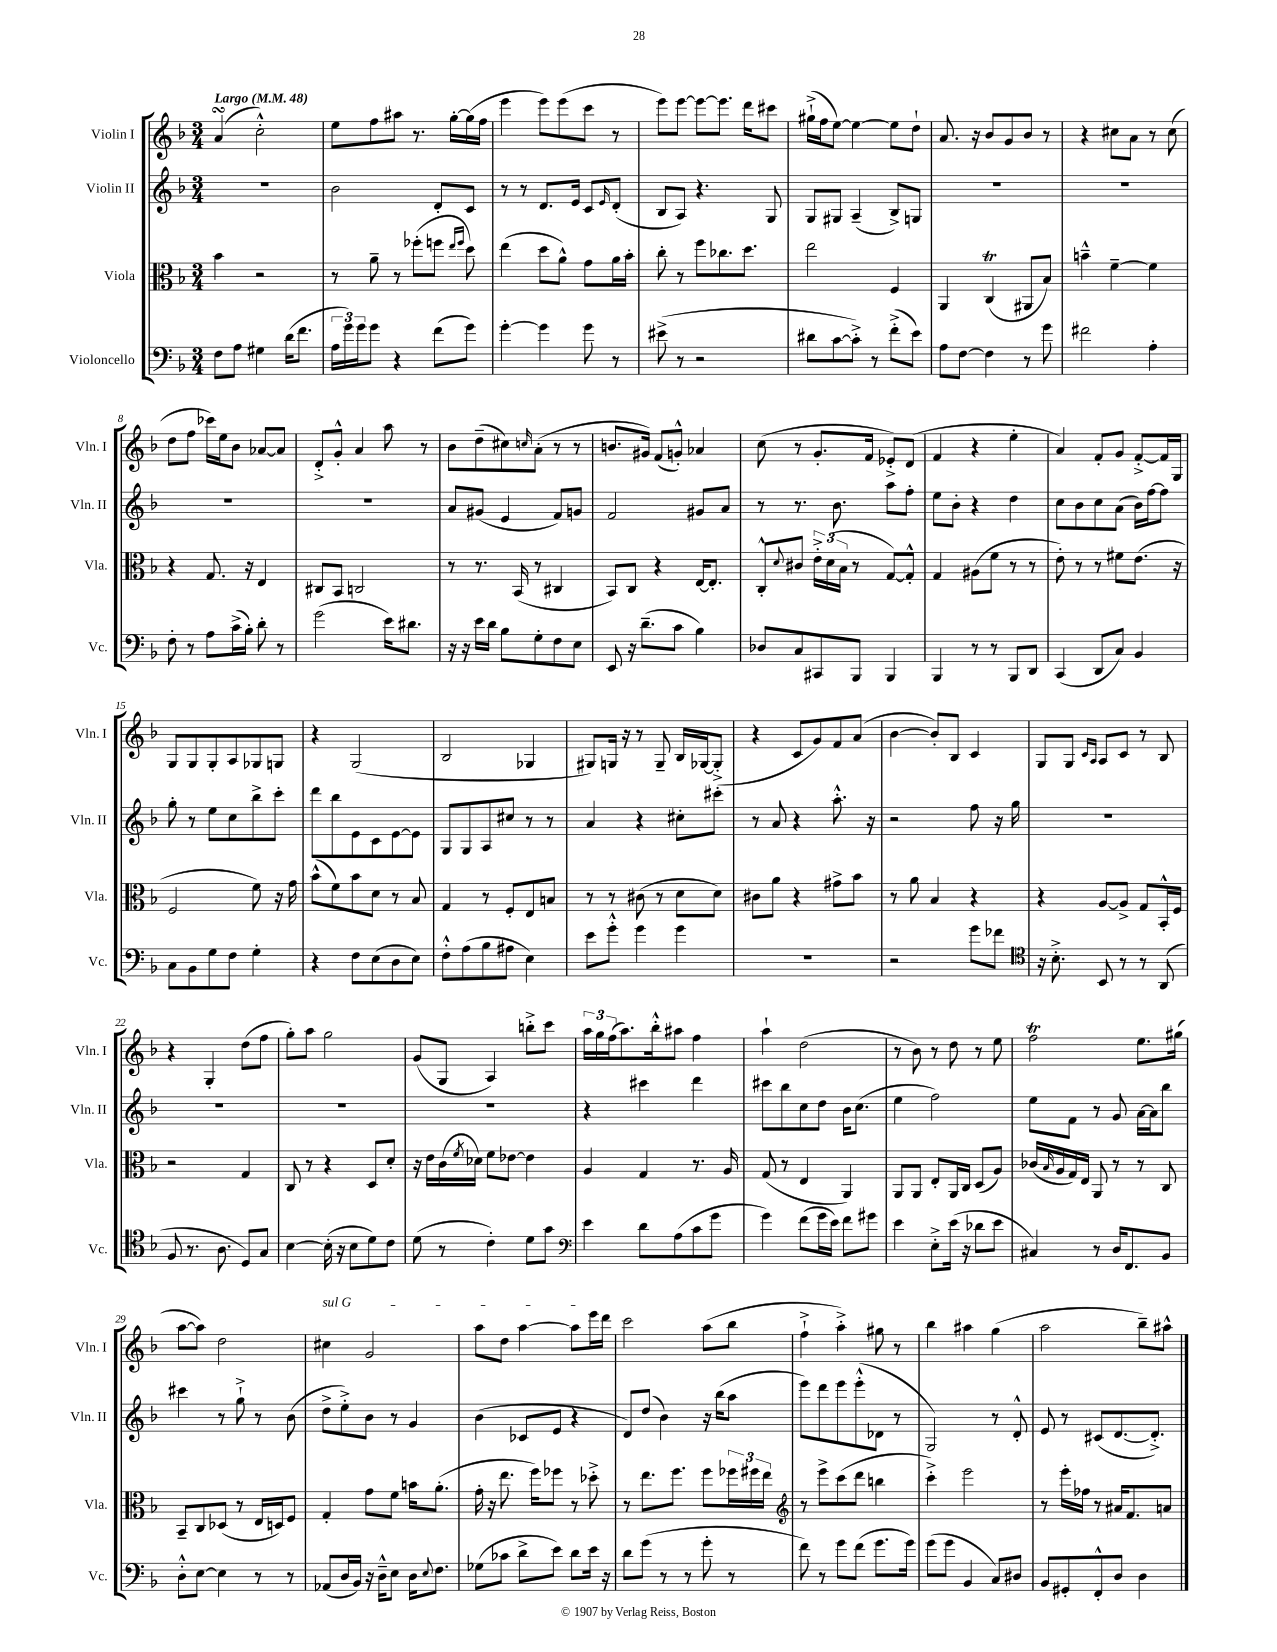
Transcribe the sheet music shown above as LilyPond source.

<<
\new StaffGroup <<
\new Staff = "s0" \with { instrumentName = "Violin I" shortInstrumentName = "Vln. I" } {
    \clef treble \key f \major \numericTimeSignature \time 3/4 \tempo "Largo" 4 = 48
    a'4\turn( c''2-.-^) |
    e''8 f''8 ais''8 r8. g''16~-. g''16( f''16 |
    e'''4 e'''8) e'''8( c'''8 r8 |
    e'''8) e'''8~ e'''8~ e'''8. d'''16 cis'''8 |
    gis''16-!->( f''16 e''8~) e''4~ e''8 d''8-! |
    a'8. r16 bes'8 g'8 bes'8 r8 |
    r4 cis''8 a'8 r8 cis''8( |
    d''8 f''8 ces'''16) e''16 bes'8 aes'8~ aes'8 |
    d'8-.-> g'8-.-^ a'4 a''8 r8 |
    bes'8 d''8--( cis''8) \grace { c''16 } a'8-.( r8 r8 |
    b'8. gis'16) f'8( g'8-.-^) aes'4 |
    c''8( r8 g'8.-. f'16 ees'8-.->) d'8( |
    f'4 r4 e''4-. |
    a'4) f'8-. g'8 f'8~-.-> f'16 g16 |
    g8 g8 g8-. a8 ges8 g8 |
    r4 g2( |
    bes2 ges4 |
    gis8) g16 r16 r8 g8-- bes16 ges16~ ges8-.->( |
    r4 c'8 g'8) f'8 a'8( |
    bes'4~ bes'8-.) bes8 c'4 |
    g8 g8 \grace { c'16 a16 } a8 c'8 r8 bes8 |
    r4 g4-. d''8( f''8 |
    g''8-.) a''8 g''2 |
    g'8( g8 a4) b''8-.-> c'''8 |
    \tuplet 3/2 { a''16 g''16 f''16( } a''8.) bes''16-.-^ ais''8 f''4 |
    a''4-! d''2( |
    r8 bes'8) r8 d''8 r8 e''8 |
    f''2\trill e''8. gis''16( |
    a''8~ a''8) d''2 |
    \once \override TextSpanner.bound-details.left.text = \markup { \italic "sul G" } cis''4\startTextSpan g'2 |
    a''8 d''8 a''4~ a''8 e'''16 d'''16\stopTextSpan |
    c'''2 a''8( bes''8 |
    f''4-!-> a''4-.->) gis''8 r8 |
    bes''4 ais''4 g''4( |
    a''2 bes''8--) ais''8-^ \bar "|." |
}
\new Staff = "s1" \with { instrumentName = "Violin II" shortInstrumentName = "Vln. II" } {
    \clef treble \key f \major \numericTimeSignature \time 3/4
    r2. |
    bes'2 d'8-. c'8 |
    r8 r8 d'8. e'16 c'8 \grace { e'16 } d'8-.( |
    bes8 a8) r4. g8 |
    g8 gis8 a4--( bes8->) g8 |
    R2. |
    R2. |
    R2. |
    R2. |
    a'8 gis'8( e'4 f'8) g'8 |
    f'2 gis'8 a'8 |
    r8 r8. bes'8. a''8 f''8-. |
    e''8 bes'8-. r4 d''4 |
    c''8 bes'8 c''8 a'8( bes'16) f''16~ f''8 |
    g''8-. r8 e''8 c''8 bes''8-> c'''8-. |
    d'''8 bes''8 e'8 c'8 e'8~ e'8 |
    g8 g8 a8 cis''8 r8 r8 |
    a'4 r4 cis''8-. cis'''8-. |
    r8 a'8 r4 a''8.-.-^ r16 |
    r2 f''8 r16 g''16 |
    R2. |
    R2. |
    R2. |
    R2. |
    r4 cis'''4 d'''4 |
    cis'''8 bes''8 c''8 d''8 bes'16 c''8.( |
    e''4 f''2) |
    e''8 f'8 r8 g'8 a'16~ a'16 bes''8 |
    cis'''4 r8 g''8-!-> r8 bes'8( |
    d''8-> e''8-.->) bes'8 r8 g'4 |
    bes'4( ces'8 e'8 r4 |
    d'8) d''8( bes'4) r16 bes''16( a''8 |
    e'''8) d'''8 e'''8 e'''8-.-^( des'8 r8 |
    g2) r8 d'8-.-^ |
    e'8 r8 cis'8( d'8.~ d'8.-.->) \bar "|." |
}
\new Staff = "s2" \with { instrumentName = "Viola" shortInstrumentName = "Vla." } {
    \clef alto \key f \major \numericTimeSignature \time 3/4
    bes'4 r2 |
    r8 a'8-- r8 fes''8-.( f''8 \grace { e''16 f''16 } d''8) |
    e''4( d''8 a'8-^) g'8 a'16 bes'16-. |
    c''8-. r8 f''8 ces''8. d''8. |
    e''2 f4 |
    a,4 c4\trill( ais,8 bes8) |
    b'4---^ f'4~-- f'4 |
    r4 g8. r16 e4 |
    cis8 bes,8 c2 |
    r8 r8. bes,16( r8 cis4 |
    bes,8) c8 r4 e16~ e8.-. |
    c8-.-^ \appoggiatura { d'8 } cis'8 \tuplet 3/2 { e'16-.-> d'16( bes16 } r8 g8~) g8-.-^ |
    g4 ais8( f'8 r8 r8 |
    e'8-.) r8 r8 fis'8 e'8.( r16 |
    f2 f'8) r16 g'16 |
    bes'8-^( f'8) bes'8 d'8 r8 bes8 |
    g4 r8 f8-. e8 b8 |
    r8 r8 cis'8( r8 d'8 d'8) |
    cis'8 a'8 r4 gis'8-> bes'8 |
    r8 a'8 bes4 r4 |
    r4 a8~ a8-> g8 bes,16-.-^ f16 |
    r2 g4 |
    c8 r8 r4 d8 d'8-. |
    r16 e'16 c'16( \acciaccatura { f'8 } des'16) f'8 ees'8~ ees'4 |
    a4 g4 r8. a16 |
    g8( r8 e4 a,4) |
    a,8 a,8 e8-. a,16 c16 d8( a8) |
    ces'16( \grace { bes16 } a16 g16) e16 a,8 r8 r8 c8 |
    bes,8-- c8 des8( r8 e16 d16) f8 |
    g4-. g'8 f'8 b'16 a'8.-.( |
    g'16-. r16 e''8. f''16) fes''8 r8 des''8-.-> |
    r8 e''8. f''8. f''8 \tuplet 3/2 { fes''16 fis''16 e''16 } |
    \clef treble r8 e'''8-> c'''8( d'''8 b''4 |
    c'''4-.->) e'''2 |
    r8 e'''16-. fes''16 r8 ais'16 f'8. a'8 \bar "|." |
}
\new Staff = "s3" \with { instrumentName = "Violoncello" shortInstrumentName = "Vc." } {
    \clef bass \key f \major \numericTimeSignature \time 3/4
    f8 a8 gis4 d'16( f'8. |
    \tuplet 3/2 { a16 g'16) g'16 } g'8 r4 f'8( g'8) |
    g'4~-. g'4 g'8 r8 |
    eis'8->( r8 r2 |
    dis'8 c'8~ c'8-.->) r8 f'8-.->( e'8) |
    a8 f8~ f4 r8 g'8 |
    fis'2 a4-. |
    f8-. r8 a8 c'16->( bes16-.) d'8-. r8 |
    g'2( e'16) dis'8. |
    r16 r16 e'16 d'16 bes8 g8-. f8 e8 |
    e,8 r16 d'8.--( c'8 bes4) |
    des8 c8 cis,8 bes,,8 bes,,4 |
    bes,,4 r8 r8 bes,,8 d,8 |
    c,4( d,8 c8) bes,4 |
    c8 bes,8 g8 f8 g4-. |
    r4 f8 e8( d8 e8) |
    f8-.-^ a8( bes8 ais8 e4) |
    e'8 g'8-.-^ g'4 g'4 |
    R2. |
    r2 g'8 fes'8 |
    \clef tenor r16 bes8.-.-> bes,8 r8 r8 a,8( |
    f8 r8. a8. d8) g8 |
    bes4~ bes16-.( r16 bes8 d'8) c'8 |
    d'8( r8 c'4-.) d'8 g'8 |
    \clef bass e'4 d'8 a8( c'8 g'8 |
    g'4) f'8( g'16 e'16) f'8 gis'8 |
    e'4 e8-.-> e'16( r16 des'8 e'8 |
    cis4) r8 d16 f,8. bes,8 |
    d8-.-^ e8~ e4 r8 r8 |
    aes,8( d16 bes,16) r16 d16---^ e8 d16 \appoggiatura { e8 } f8. |
    ges8( ces'8 d'8-> e'8) d'8 e'16 r16 |
    d'8 g'8( r8 r8 g'8-. r8 |
    f'8) r8 g'8 f'8( g'8. g'16) |
    g'8( g'8 bes,4 c8) dis8 |
    bes,8 gis,8-. f,8-.-^ d8 d4 \bar "|." |
}
>>
>>
